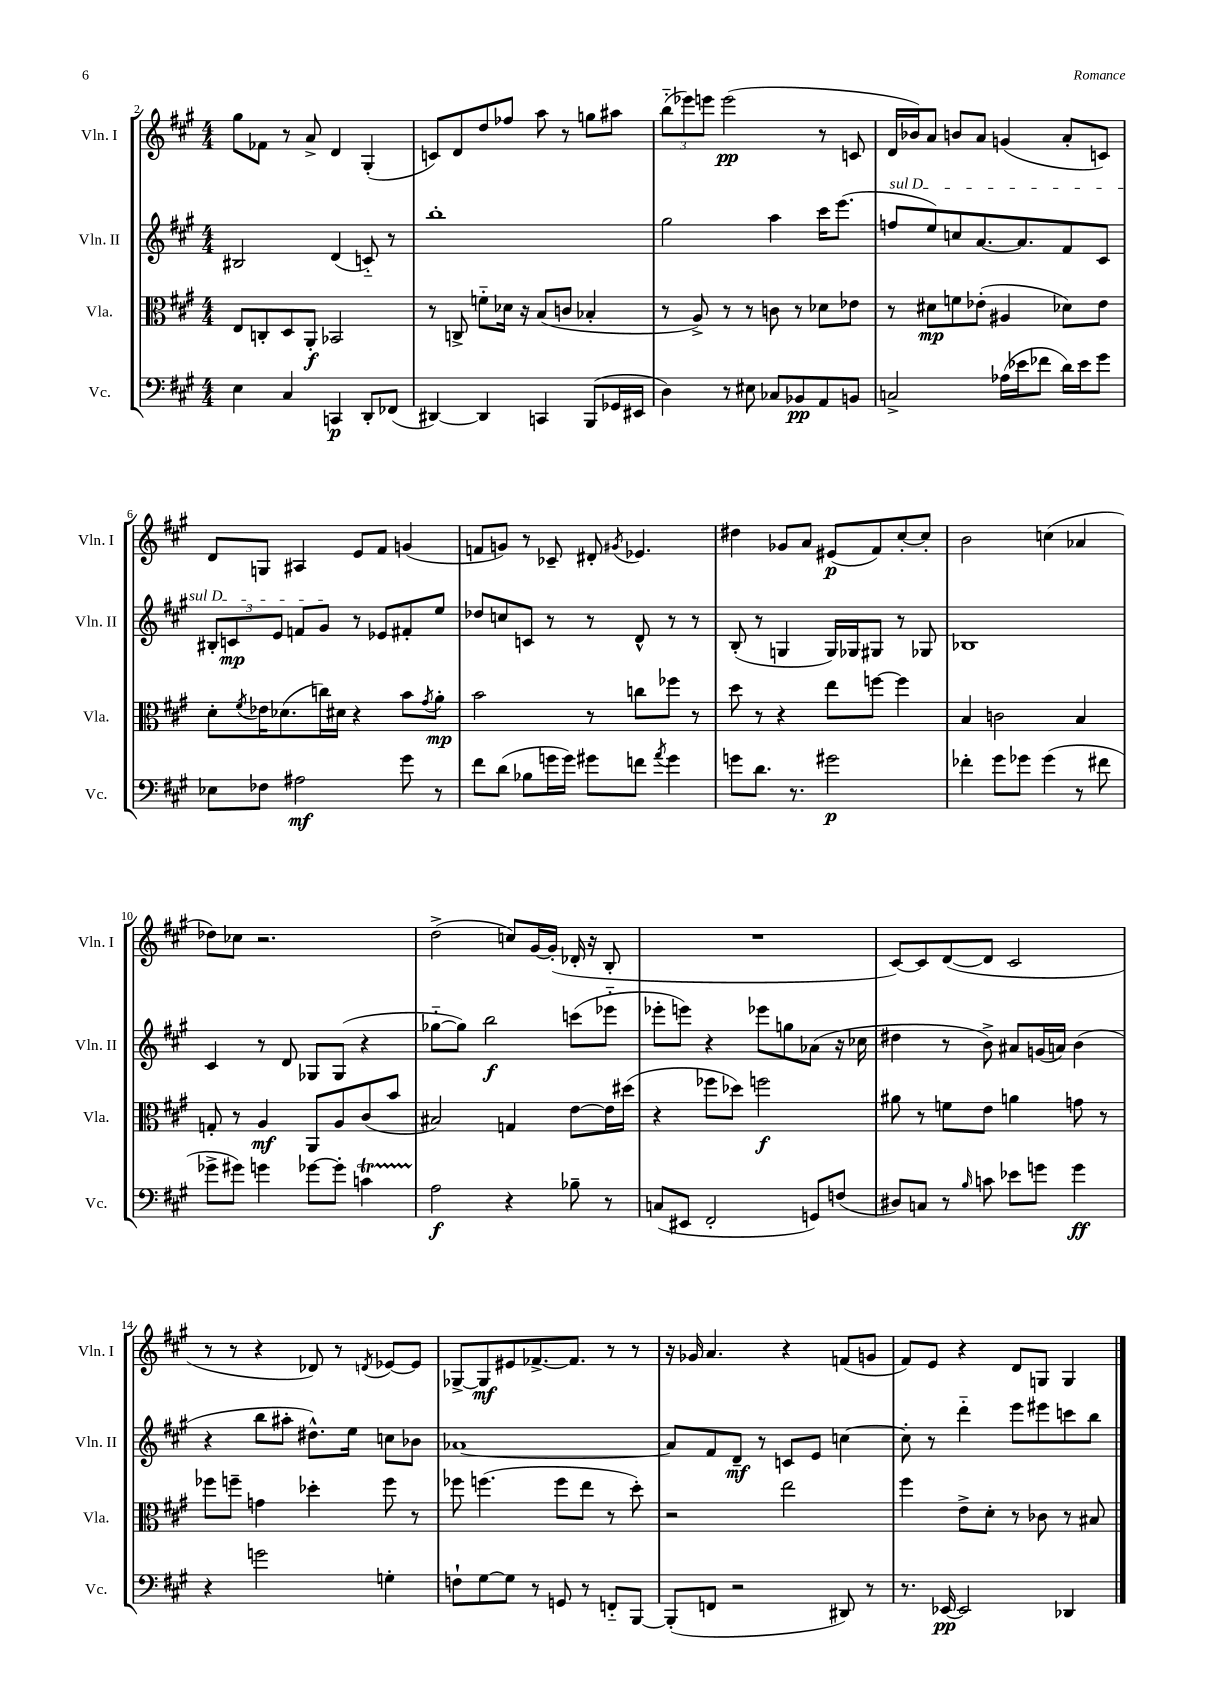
<<
\new StaffGroup <<
\new Staff = "s0" \with { instrumentName = "Vln. I" shortInstrumentName = "Vln. I" } {
    \clef treble \key a \major \numericTimeSignature \time 4/4
    gis''8 fes'8 r8 a'8-> d'4 gis4-.( |
    c'8) d'8 d''8 fes''8 a''8 r8 g''8 ais''8 |
    \tuplet 3/2 { b''8-_( ees'''8) e'''8 } e'''2\pp( r8 c'8 |
    d'16 bes'16) a'8 b'8 a'8 g'4( a'8-. c'8) |
    d'8 g8 ais4 e'8 fis'8 g'4( |
    f'8 g'8) r8 ces'8-- dis'8-. \acciaccatura { gis'8 } ees'4. |
    dis''4 ges'8 a'8 eis'8\p( fis'8) cis''8~-. cis''8-. |
    b'2 c''4( aes'4 |
    des''8) ces''8 r2. |
    d''2->( c''8) gis'16~ gis'16-.( des'16-. r16 b8-. |
    R1 |
    cis'8~) cis'8 d'8~( d'8 cis'2 |
    r8 r8 r4 des'8) r8 \acciaccatura { d'8 } ees'8~ ees'8 |
    ges8~-> ges8\mf eis'8 fes'8.~-> fes'8. r8 r8 |
    r16 ges'16 a'4. r4 f'8( g'8 |
    fis'8) e'8 r4 d'8 g8 g4 \bar "|." |
}
\new Staff = "s1" \with { instrumentName = "Vln. II" shortInstrumentName = "Vln. II" } {
    \clef treble \key a \major \numericTimeSignature \time 4/4
    bis2 d'4( c'8-_) r8 |
    b''1-. |
    gis''2 a''4 cis'''16 e'''8.( |
    \once \override TextSpanner.bound-details.left.text = \markup { \italic "sul D" } f''8\startTextSpan e''8) c''8 a'8.~ a'8. fis'8 cis'8 |
    \tuplet 3/2 { bis8-. c'8\mp e'8 } f'8 gis'8\stopTextSpan r8 ees'8 fis'8-. e''8 |
    des''8 c''8 c'8 r8 r8 d'8-^ r8 r8 |
    b8-.( r8 g4 g16) ges16 gis8 r8 ges8 |
    bes1 |
    cis'4 r8 d'8 ges8 ges8( r4 |
    ges''8~-_ ges''8) b''2\f c'''8( ees'''8-_ |
    ees'''8-. e'''8) r4 ees'''8 g''8 aes'8( r16 ces''16 |
    dis''4 r8 b'8->) ais'8 g'16( a'16) b'4( |
    r4 b''8 ais''8-. dis''8.-^) e''16 c''8 bes'8 |
    aes'1~ |
    aes'8 fis'8 d'8--\mf r8 c'8 e'8 c''4~ |
    c''8-. r8 d'''4-_ e'''8 eis'''8 c'''8 b''8 \bar "|." |
}
\new Staff = "s2" \with { instrumentName = "Vla." shortInstrumentName = "Vla." } {
    \clef alto \key a \major \numericTimeSignature \time 4/4
    e8 c8-. d8 a,8-.\f bes,2 |
    r8 c8-> f'8-_ des'16 r16 b8( c'8 bes4-. |
    r8 a8->) r8 r8 c'8 r8 des'8 ees'8 |
    r8 dis'8\mp f'8 ees'8-.( ais4 des'8) ees'8 |
    d'8-. \acciaccatura { fis'8 } ees'16 des'8.( c''16) dis'16 r4 b'8 \acciaccatura { gis'8 } a'8-.\mp |
    b'2 r8 c''8 fes''8 r8 |
    d''8 r8 r4 e''8 f''8~ f''4 |
    b4 c'2 b4 |
    g8-. r8 a4\mf a,8 a8 cis'8( b'8 |
    bis2) g4 e'8~ e'16 dis''16( |
    r4 fes''8 des''8) f''2\f |
    ais'8 r8 f'8 e'8 a'4 g'8 r8 |
    fes''8 f''8-- g'4 des''4-. f''8 r8 |
    fes''8 f''4.( f''8 e''8 r8 d''8-.) |
    r2 e''2 |
    fis''4 e'8-> d'8-. r8 ces'8 r8 bis8 \bar "|." |
}
\new Staff = "s3" \with { instrumentName = "Vc." shortInstrumentName = "Vc." } {
    \clef bass \key a \major \numericTimeSignature \time 4/4
    e4 cis4 c,4\p d,8-. fes,8( |
    dis,4~) dis,4 c,4 b,,8( ges,16 eis,16 |
    d4) r8 eis8 ces8 bes,8\pp a,8 b,8 |
    c2-> aes16( ees'16 fes'8 d'16) ees'16 gis'8 |
    ees8 fes8 ais2\mf gis'8 r8 |
    fis'8 d'8( bes8 g'16 g'16) gis'8 f'8 \acciaccatura { a'8 } gis'4 |
    g'8 d'8. r8. gis'2\p |
    fes'4-. gis'8 ges'8 ges'4( r8 fis'8 |
    ges'8-> gis'8) g'4 ges'8~ ges'8-. c'4\startTrillSpan |
    a2\stopTrillSpan\f r4 bes8-- r8 |
    c8( eis,8 fis,2-. g,8) f8( |
    dis8) c8 r8 \grace { b16 } c'8 ees'8 g'8 g'4\ff |
    r4 g'2 g4-. |
    f8-! gis8~ gis8 r8 g,8 r8 f,8-_ b,,8~ |
    b,,8-.( f,8 r2 dis,8) r8 |
    r8. ees,16~\pp ees,2 des,4 \bar "|." |
}
>>
>>
\layout { \context { \Score currentBarNumber = #2 } }
